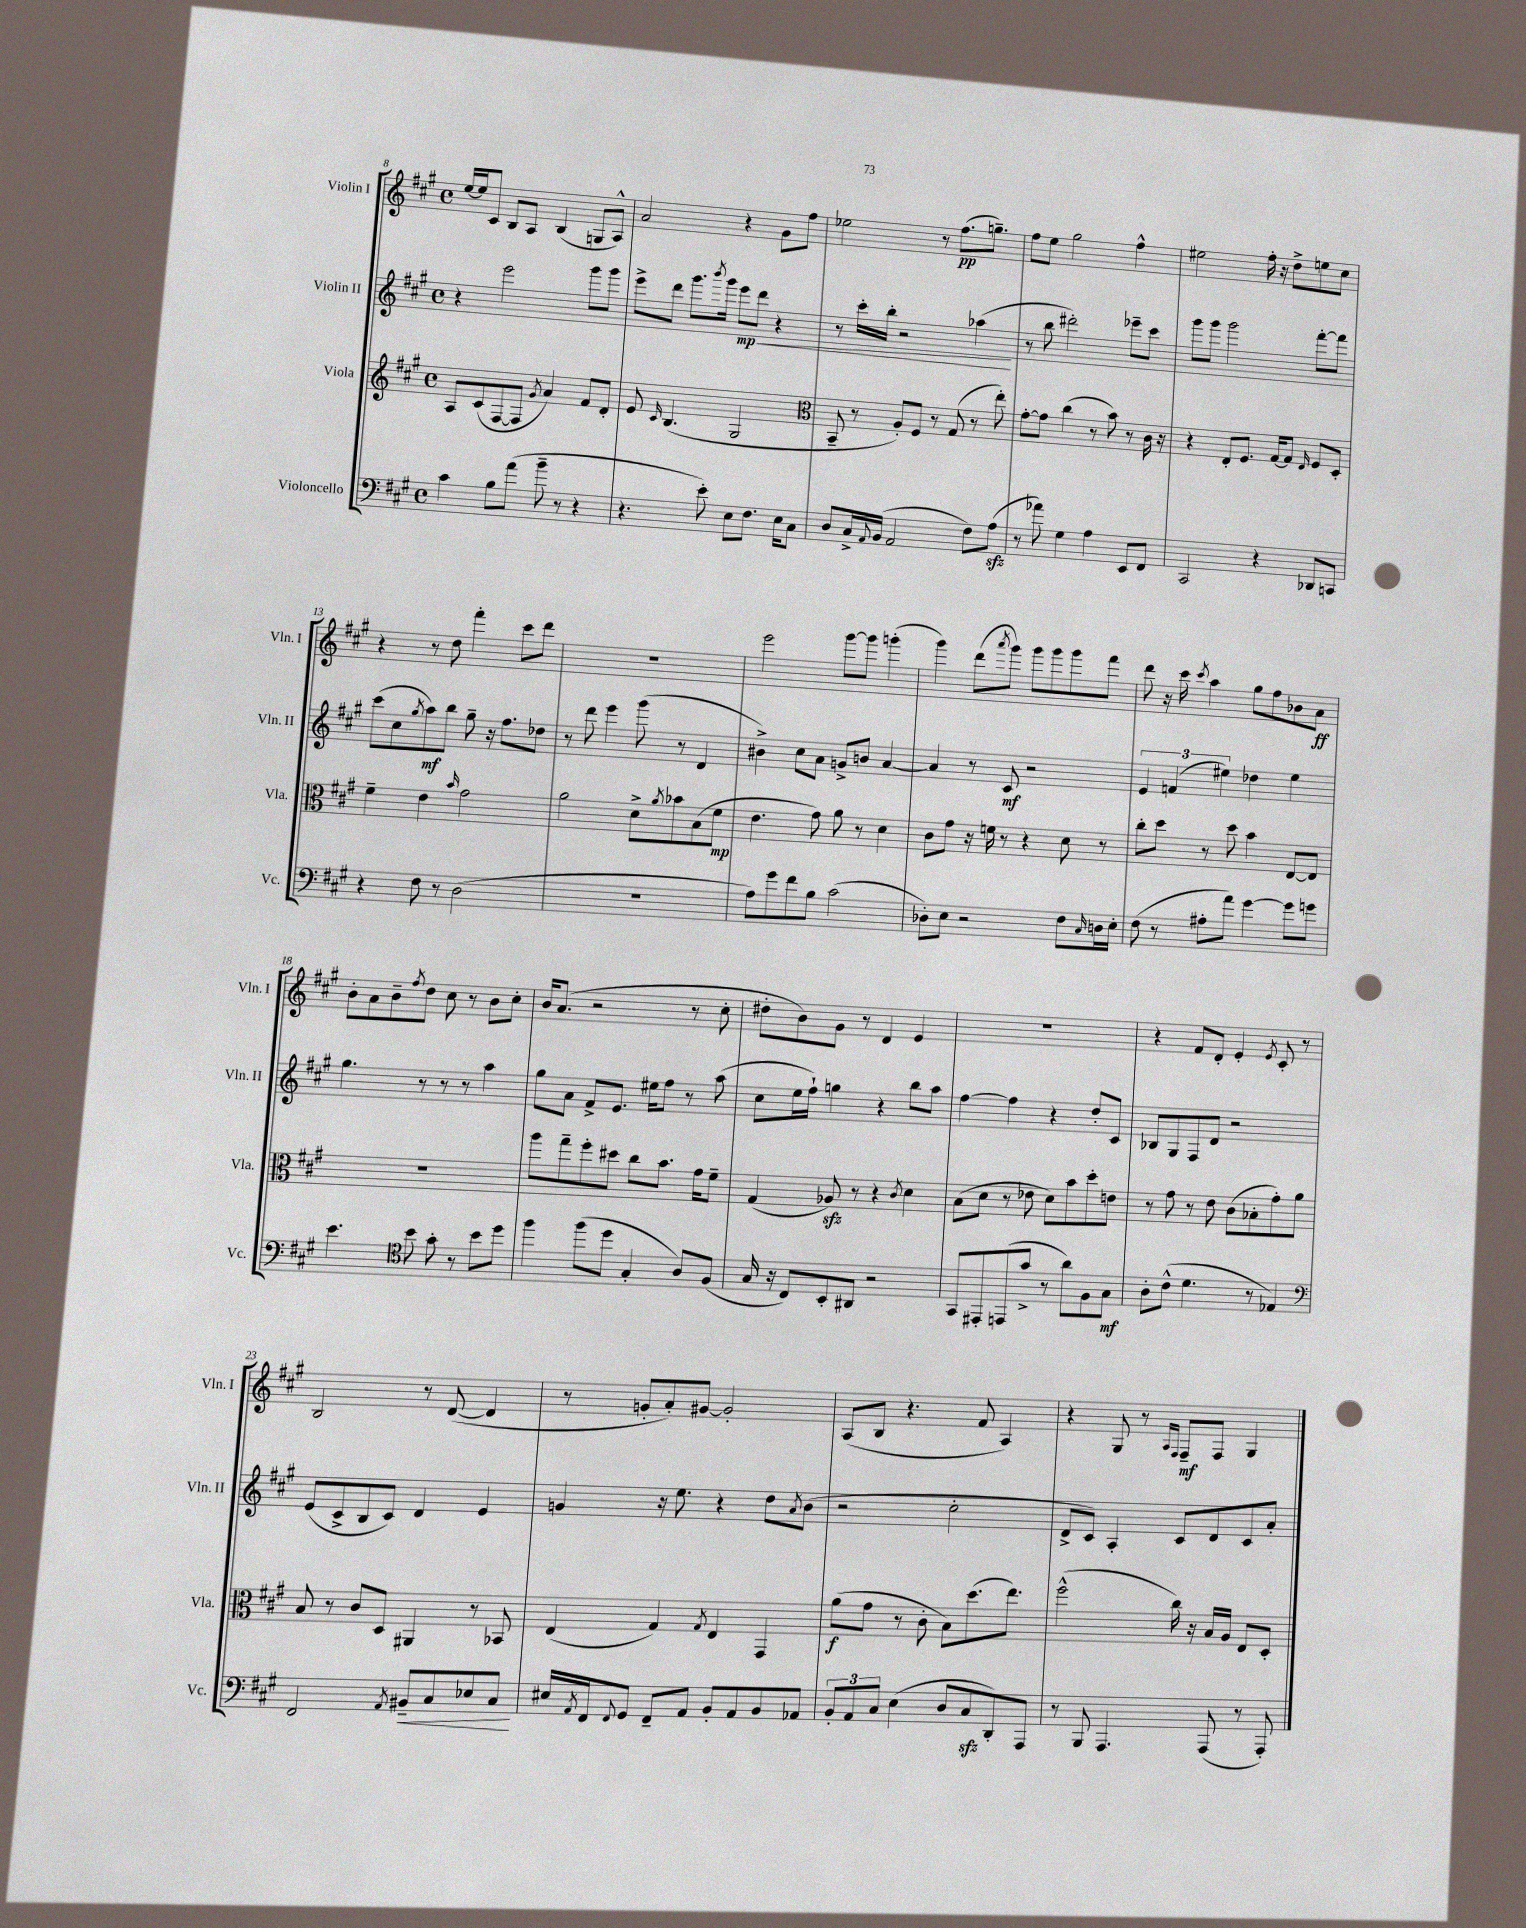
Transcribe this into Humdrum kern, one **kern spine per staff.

**kern	**kern	**kern	**kern
*staff4	*staff3	*staff2	*staff1
*clefF4	*clefG2	*clefG2	*clefG2
*k[f#c#g#]	*k[f#c#g#]	*k[f#c#g#]	*k[f#c#g#]
*M4/4	*M4/4	*M4/4	*M4/4
*met(c)	*met(c)	*met(c)	*met(c)
4c#	8A	4r	[16ee
.	.	.	16ee]
.	(8c#	.	8c#
8B	[8F#	2eee	8B
(8a	8F#]	.	8A
.	8qg#	.	.
8b~	4a)	.	(4B
8r	.	.	.
4r	8f#	8ggg#	8G
.	8d'	8ggg#	8A^^)
=	=	=	=
4.r	8e	8eee^	2a
.	16qqc#	.	.
.	(4.B	8ddd	.
.	.	8.ggg#	.
8e')	.	.	.
.	.	8qbbb	.
.	.	16ggg#	.
8E	2G#	8eee	4r
8.F#	.	8ddd	.
.	.	4r	8g#
16E	.	.	.
8C#	.	.	8ff#
=	=	=	=
*	*clefC3	*	*
8D	8BB~	8r	2ee-
16C#^	8r	16ccc#'	.
8qqAA	.	.	.
(16BB	.	16bb'	.
2AA	8A')	2r	.
.	8F#	.	.
.	8r	.	8r
.	(8G#	.	(8.ff#
8F#)	8r	(4aa-	.
.	.	.	8.gg~)
(8A	8ee')	.	.
=	=	=	=
8r	[8g#'	8r	8ff#
8a-)	8g#]	8bb	8ee
4G#	(4cc#	2ddd#')	2gg#
4A	8r	.	.
.	8b)	.	.
8EE	8r	8eee-~	4ff#^^
8FF#	16c#	8ccc#	.
.	16r	.	.
=	=	=	=
2CC#	4r	8ggg#	2ee#
.	.	8ggg#	.
.	8E'	2ggg#	.
.	8.F#	.	.
4r	.	.	16ff#'
.	[16G#	.	16r
.	8G#]	.	8dd^
.	16qqE	.	.
8DD-	8F#	[8fff#'	8ee
8CC	8D'	8fff#]	8cc#
=	=	=	=
4r	4f#~	(8ccc#	4r
.	.	8cc#	.
.	.	8qgg#	.
8F#	4e	8aa)	8r
8r	.	8bb	8dd
.	16qqb	.	.
(2D	2g#	8gg#~	4fff#'
.	.	16r	.
.	.	8.ff#	.
.	.	.	8ccc#
.	.	8dd-	8ddd
=	=	=	=
1r	2a	8r	1r
.	.	8ddd	.
.	.	4eee	.
.	8d^	(8ggg#	.
.	8qa	.	.
.	8b-	8r	.
.	(8B	4d	.
.	8f#	.	.
=	=	=	=
8A)	4.e	4b#^)	2eee
8g#	.	.	.
8f#	.	8cc#	.
8B	8g#)	8a	.
(2c#	8a	8g^	[8ggg#
.	8r	8b	8ggg#]
.	4d	[4a	(4ggg'
=	=	=	=
8D-')	8c#	4a]	4ggg#)
8E	8g#	.	.
2r	16r	8r	(8ddd
.	16f	.	.
.	.	.	8qaaa
.	8r	8c#	8ggg#)
.	4r	2r	8ggg#
.	.	.	8ggg#
8F#	8d	.	8ggg#
16qqC#	.	.	.
16D	8r	.	8fff#
16E'	.	.	.
=	=	=	=
(8F#	8cc#'	6e	8ddd
8r	8dd	.	16r
.	.	(6f	.
.	.	.	16ccc#
.	.	.	8qccc#
8A#'	8r	.	4aa
.	.	6ee#)	.
8a)	8dd	.	.
[4g#	4b	4dd-	8gg#
.	.	.	8ff#
8g#]	[8E	4ee#	8b-
8g	8E]	.	8a
=	=	=	=
4.e	1r	4.gg#	8b'
.	.	.	8a
.	.	.	8b~
*clefC4	*	*	*
.	.	.	8qff#
8b	.	8r	8dd
8g#'	.	8r	8cc#
8r	.	8r	8r
8b	.	4aa	8b
8dd	.	.	8cc#'
=	=	=	=
4ff#	8aa	8gg#	16b
.	.	.	(8.a
.	8gg#~	8a	.
(8ff#	8ff#'	8f#^	2r
8dd	8dd#	8.e	.
4G#'	8cc#	.	.
.	.	16ee#	.
.	8.b	8ff#	.
8A)	.	8r	8r
.	16g#	.	.
(8F#	8f#~	(8aa	8cc#'
=	=	=	=
16G#	(4G#	8cc#	8dd#'
16r	.	.	.
8C#)	.	16ee	8b)
.	.	16ff#`)	.
8BB'	8A-)	4gg	8g#
8AA#	8r	.	8r
2r	4r	4r	4d
.	8qc#	.	.
.	4d	8bb	4e
.	.	8aa	.
=	=	=	=
8GG#	(8B	[4ff#	1r
8EE#'	8d	.	.
(8EE	8r	4ff#]	.
8g#^	8e-	.	.
8r	8d)	4r	.
8a)	8b	.	.
8F#	8dd'	8dd'	.
8G#	8e	8c#	.
=	=	=	=
8A'	8r	8B-	4r
(8c#^^	8g#	8G#	.
4.d	8r	8F#	8f#
.	8e	8d	8d'
.	(8c#	2r	4e'
8r	8B-'	.	.
.	.	.	8qe
4E-)	8g#')	.	8c#'
.	8a	.	8r
=	=	=	=
*clefF4	*	*	*
2FF#	8B	(8e	2B
.	8r	8c#^	.
.	8c#	8B	.
.	8D	8c#)	.
8qAA	.	.	.
8BB#~	4AA#	4d	8r
8C#	.	.	([8d
8E-	8r	4e	4d]
8C#	8BB-	.	.
=	=	=	=
16E#	(4E	4g	8r
8qAA	.	.	.
16FF#	.	.	.
8qqFF#	.	.	.
8GG#	.	.	8g'
8FF#~	4G#)	16r	8a')
.	.	8.ee	.
8AA	.	.	[8g#
.	8qG#	.	.
8BB'	4E	4r	2g#']
8AA	.	.	.
8BB	4GG#	8dd	.
.	.	8qa	.
8AA-	.	(8b	.
=	=	=	=
12BB'	(8a	2r	(8A
12AA	.	.	.
.	8g#	.	8B
12C#	.	.	.
(4E	8r	.	4.r
.	8c#'	.	.
8D	8B)	2cc#'	.
8C#	(8.dd	.	8f#
8DD')	.	.	4A)
.	8.ee)	.	.
8AAA	.	.	.
=	=	=	=
8r	(2ff#^^	8d^	4r
8BBB	.	8c#)	.
4.AAA	.	4A'	8G#
.	.	.	8r
.	.	.	16qqA
.	.	.	16qqF#
.	16cc#)	8c#	8F#~
.	16r	.	.
(8AAA	16B	8d	8F#
.	16A	.	.
8r	8E	8c#	4G#
8AAA')	8D'	8a'	.
==	==	==	==
*-	*-	*-	*-
